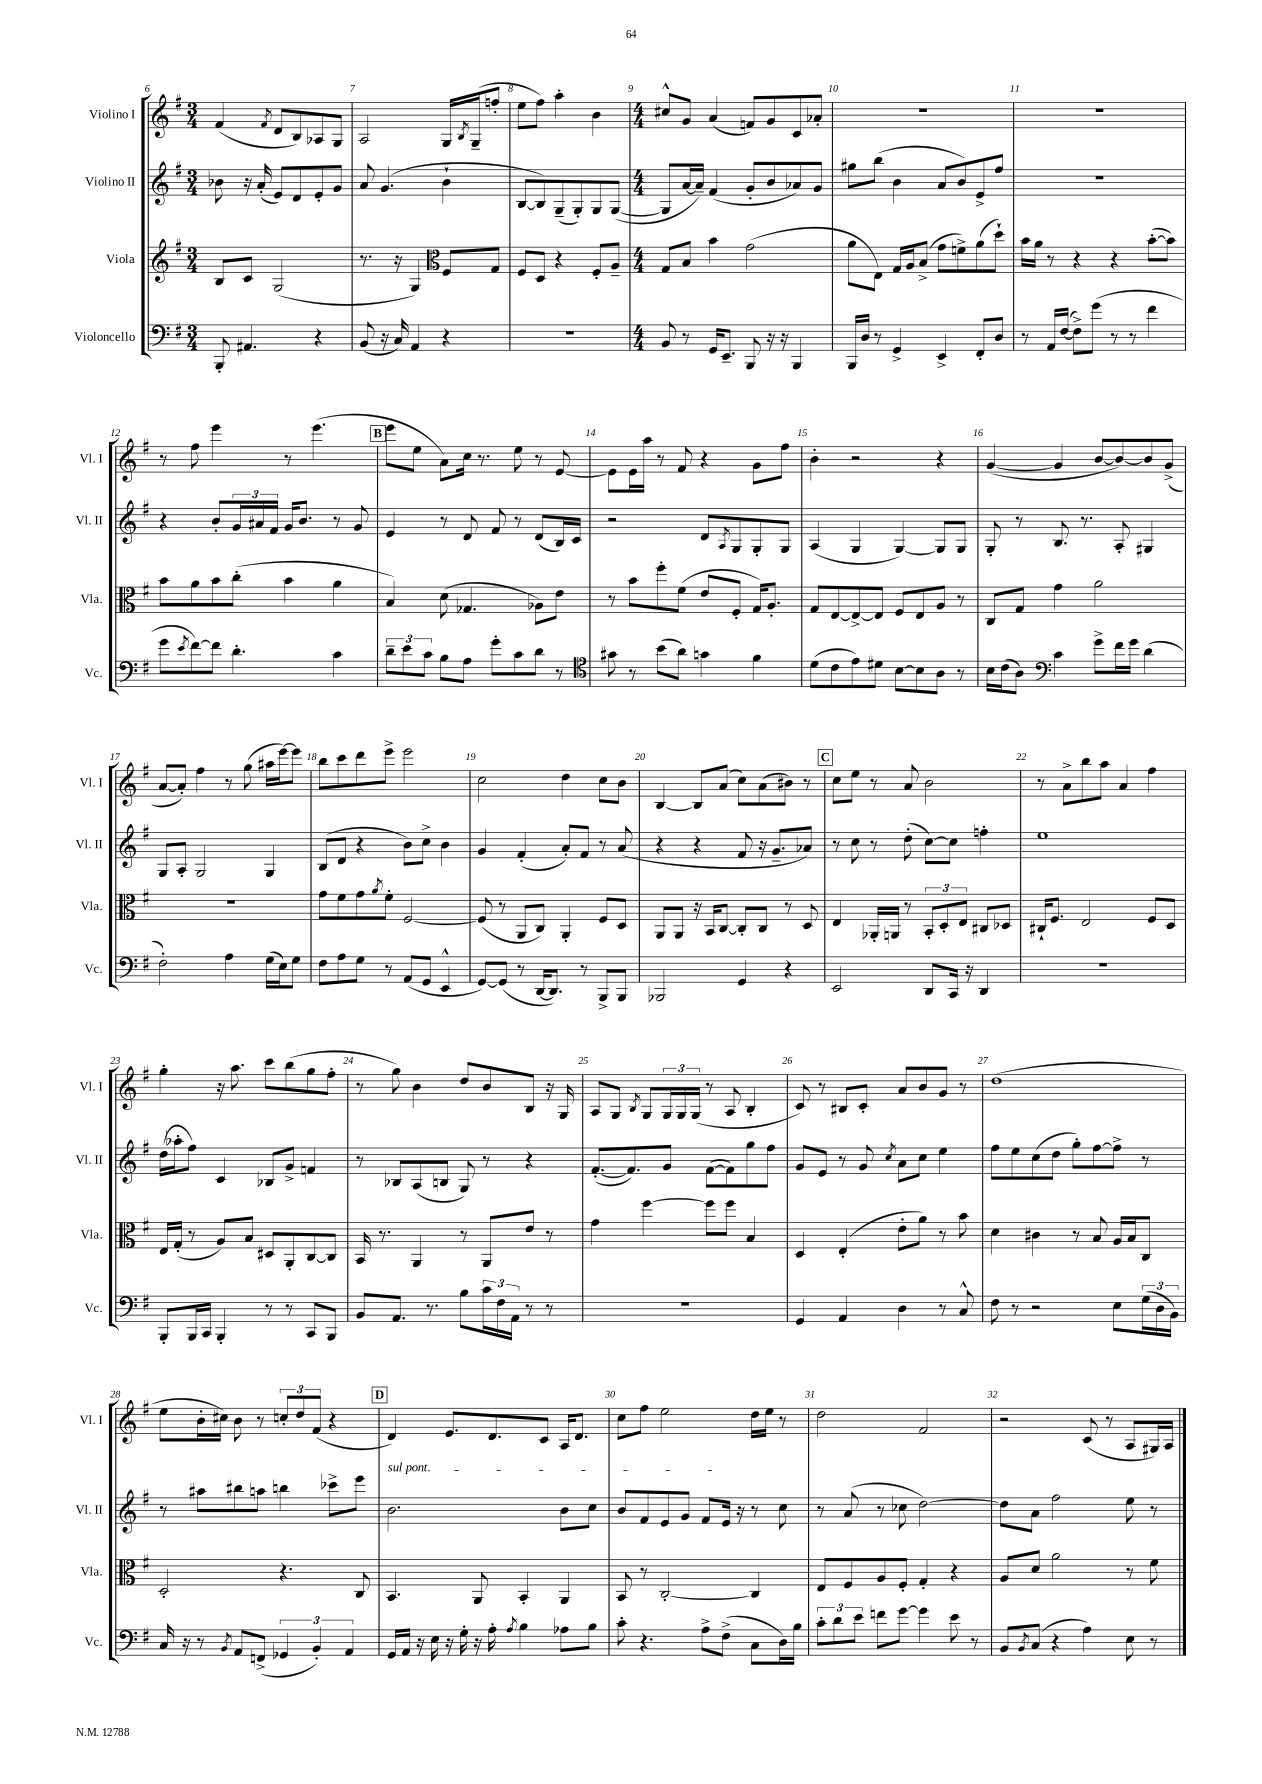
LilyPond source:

<<
\new StaffGroup <<
\new Staff = "s0" \with { instrumentName = "Violino I" shortInstrumentName = "Vl. I" } {
    \clef treble \key g \major \numericTimeSignature \time 3/4
    fis'4( \acciaccatura { fis'8 } d'8 b8) aes8 g8 |
    a2 g16 \acciaccatura { b8 } g16--( f''8-. |
    e''8 fis''8) a''4-. b'4 |
    \numericTimeSignature \time 4/4 cis''8-^ g'8 a'4( f'8) g'8 c'8 aes'8-. |
    R1 |
    R1 |
    r8 fis''8 e'''4 r8 e'''4.( |
    \mark \markup { \box "B" } e'''8 e''8 a'8) c''16 r8. e''8 r8 e'8~ |
    e'8 e'16 a''16 r8 fis'8 r4 g'8 fis''8 |
    b'4-. r2 r4 |
    g'4~( g'4 b'8~ b'8~) b'8 g'8->( |
    a'8~ a'8-.) fis''4 r8 g''8( ais''16 e'''16~) e'''8 |
    b''8 c'''8 d'''8 e'''8-> e'''2 |
    c''2 d''4 c''8 b'8 |
    b4~ b8 a'8( c''8) a'8( bis'8) r8 |
    \mark \markup { \box "C" } c''8 e''8 r8 a'8 b'2 |
    r8 a'8-> b''8 a''8 a'4 fis''4 |
    g''4-. r16 a''8. c'''8 b''8( g''8 fis''8-. |
    r8 g''8) b'4 d''8 b'8 b8 r16 g16 |
    a8 g8 \acciaccatura { b8 } g8 \tuplet 3/2 { g16 g16 g16( } r8 a8 b4-. |
    c'8) r8 bis8 c'8-. a'8 b'8 g'8 r8 |
    d''1( |
    e''8 b'16-. cis''16) b'8 r8 \tuplet 3/2 { c''8-. d''8 fis'8( } r4 |
    \mark \markup { \box "D" } d'4) e'8. d'8. c'8 a16 d'8. |
    c''8 fis''8 e''2 d''16 e''16 r8 |
    d''2 fis'2 |
    r2 c'8( r8 a8 gis16) a16 \bar "|." |
}
\new Staff = "s1" \with { instrumentName = "Violino II" shortInstrumentName = "Vl. II" } {
    \clef treble \key g \major \numericTimeSignature \time 3/4
    bes'8 r16 a'16-.( e'8) d'8 e'8-. g'8 |
    a'8 g'4.( b'4-! |
    b8~ b8) g8--( g8-.) g8 g8~( |
    \numericTimeSignature \time 4/4 g8 a'16~ a'16--) fis'4( g'8-. b'8 aes'8) g'8 |
    gis''8 b''8( b'4 a'8 b'8) e'8-> fis''8 |
    R1 |
    r4 b'8-. \tuplet 3/2 { g'16 ais'16 fis'16 } g'16 b'8. r8 g'8 |
    \mark \markup { \box "B" } e'4 r8 d'8 fis'8 r8 d'8( b16) c'16 |
    r2 d'8 \acciaccatura { a8 } g8 g8-. g8 |
    a4( g4 g4~) g8 g8 |
    g8-. r8 b8. r8. a8-. gis4 |
    g8 a8-. g2 g4 |
    b8( d'8 r4 b'8) c''8-> b'4 |
    g'4 fis'4-.( a'8-.) fis'8 r8 a'8( |
    r4 r4 fis'8 r16 g'8.-- aes'8) |
    \mark \markup { \box "C" } r8 c''8 r8 d''8-.( c''8~) c''8 f''4-. |
    e''1 |
    d''16( aes''16-. fis''8) c'4 bes8 g'8-> f'4 |
    r8 bes8 a8( b8 g8) r8 r4 |
    fis'8.~-.( fis'8.) g'8 fis'8~( fis'8) g''8 fis''8 |
    g'8 e'8 r8 g'8 \acciaccatura { c''8 } a'8 c''8 e''4 |
    fis''8 e''8 c''8( d''8 g''8-.) fis''8~ fis''8-> r8 |
    r8 ais''8 bis''8 a''8 b''4 ces'''8-> e'''8 |
    \mark \markup { \box "D" } \once \override TextSpanner.bound-details.left.text = \markup { \italic "sul pont." } b'2.\startTextSpan b'8 c''8 |
    b'8 fis'8 e'8 g'8 fis'8 e'16\stopTextSpan r16 r8 c''8 |
    r8 a'8( r8 ces''8 d''2~) |
    d''8 a'8 fis''2 e''8 r8 \bar "|." |
}
\new Staff = "s2" \with { instrumentName = "Viola" shortInstrumentName = "Vla." } {
    \clef treble \key g \major \numericTimeSignature \time 3/4
    b8 c'8 g2( |
    r8. r16 g4) \clef alto fis8 g8 |
    fis8 d8 r4 fis8-. a8-- |
    \numericTimeSignature \time 4/4 g8 b8 b'4 g'2( |
    a'8 e8) g16 a16 b8->( g'8 f'8->) a'8( d''8-!) |
    b'16 a'16 r8 r4 r4 b'8~-.( b'8) |
    b'8 a'8 b'8 c''8-.( b'4 a'4 |
    \mark \markup { \box "B" } b4) d'8( ges4. aes8) e'8 |
    r8 b'8 fis''8-. fis'8( e'8 fis8-. g16) a8.-. |
    g8 e8~ e8~-> e8 fis8 e8 a8 r8 |
    c8 g8 g'4 a'2 |
    r1 |
    g'8 fis'8 g'8 \acciaccatura { a'8 } fis'8-. fis2~ |
    fis8( r8 a,8 c8) a,4-. fis8 d8 |
    a,8 a,8 r16 b,16 c8~ c8-. c8 r8 d8 |
    \mark \markup { \box "C" } e4 aes,16-. a,16 r8 \tuplet 3/2 { b,8-. d8-. e8 } cis8 des8 |
    cis16-! fis8. e2 fis8 d8 |
    e16 g16-.( r8 a8) b8 dis8 a,8-. c8~ c8 |
    b,16 r8. a,4 r8 a,8 e'8 r8 |
    g'4 fis''4~ fis''8 fis''8 b4 |
    d4 e4-.( e'8-. a'8) r8 b'8 |
    d'4 cis'4 r8 b8 a16 b16 c8 |
    d2-. r4. c8 |
    \mark \markup { \box "D" } b,4. a,8 b,4-. a,4 |
    b,8 r8 c2~-. c4 |
    e8 fis8 a8 fis8-. g4-. r4 |
    a8 d'8 a'2 r8 fis'8 \bar "|." |
}
\new Staff = "s3" \with { instrumentName = "Violoncello" shortInstrumentName = "Vc." } {
    \clef bass \key g \major \numericTimeSignature \time 3/4
    b,,8-. ais,4. r4 |
    b,8( r16 c16) a,4 r4 |
    R2. |
    \numericTimeSignature \time 4/4 b,8 r8 g,16 e,8.-- b,,8 r16 r16 b,,4 |
    b,,16 d16 r8 g,4-> e,4-> fis,8-. d8 |
    r8 a,16 fis16~( fis8->) g'8( r8 r8 fis'4 |
    g'8 \acciaccatura { e'8 } fis'8~) fis'8 d'4.-. c'4 |
    \mark \markup { \box "B" } \tuplet 3/2 { d'8-- e'8 c'8 } b8 a8 g'8-. c'8 d'8 r8 |
    \clef tenor gis'8 r8 b'8( a'8) g'4 fis'4 |
    d'8( c'8 e'8) dis'8 b8~ b8 a8 r8 |
    b16 c'16( a8) \clef bass c'4 g'8-> fis'16 g'16 d'4( |
    fis2-.) a4 g16( e16) g8 |
    fis8 a8 g8 r8 a,8( g,8 e,4-^ |
    g,8~) g,8( r8 d,16~ d,8.) r8 b,,8-> b,,8 |
    bes,,2 g,4 r4 |
    \mark \markup { \box "C" } e,2 d,8 c,16 r16 d,4 |
    r1 |
    b,,8-. b,,16 c,16 b,,4-. r8 r8 c,8 b,,8 |
    b,8 a,8. r8. b8 \tuplet 3/2 { c'16 fis16 a,16 } r8 r8 |
    R1 |
    g,4 a,4 d4 r8 c8-^ |
    fis8 r8 r2 e8 \tuplet 3/2 { g16( d16 b,16) } |
    c16 r16 r8 \acciaccatura { b,8 } a,8 f,8->( \tuplet 3/2 { ges,4 b,4-.) a,4 } |
    \mark \markup { \box "D" } g,16 a,16 r16 e16 r16 g16-. r16 a16-. \acciaccatura { a8 } b4 aes8 b8 |
    c'8-. r4. a8-> fis8->( c8 d16) b16 |
    \tuplet 3/2 { c'8-. d'8 e'8 } f'8 g'8~ g'4 e'8 r8 |
    b,8 \acciaccatura { b,8 } c8( r4 a4) e8 r8 \bar "|." |
}
>>
>>
\layout { \context { \Score currentBarNumber = #6 \override BarNumber.break-visibility = ##(#f #t #t) barNumberVisibility = #all-bar-numbers-visible } }
